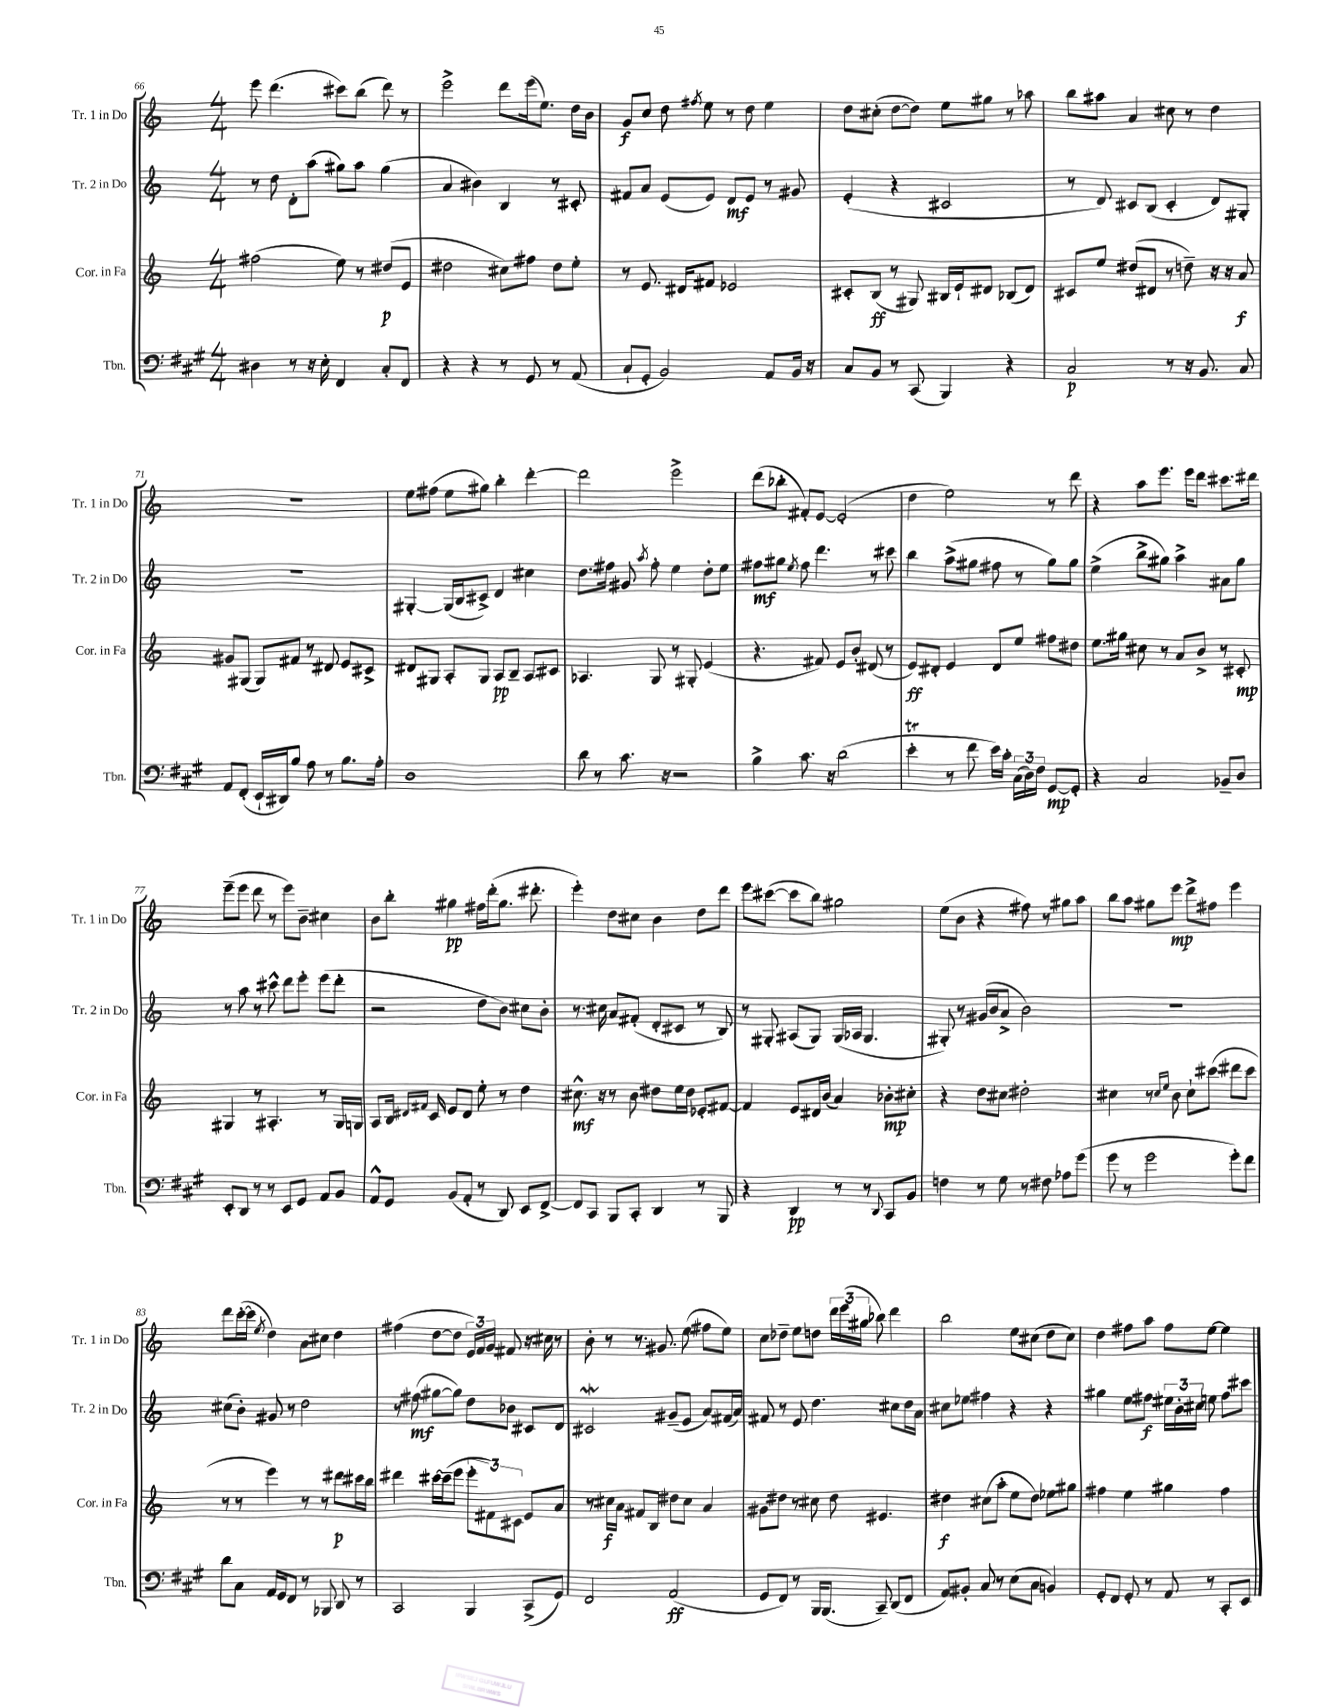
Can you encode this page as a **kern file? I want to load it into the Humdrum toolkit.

**kern	**dynam	**kern	**dynam	**kern	**dynam	**kern	**dynam
*part4	*part4	*part3	*part3	*part2	*part2	*part1	*part1
*staff4	*staff4	*staff3	*staff3	*staff2	*staff2	*staff1	*staff1
*I"Tbn.	*	*I"Cor. in Fa	*	*I"Tr. 2 in Do	*	*I"Tr. 1 in Do	*
*I'Tbn.	*	*I'Cor. in Fa	*	*I'Tr. 2 in Do	*	*I'Tr. 1 in Do	*
*clefF4	*	*clefG2	*	*clefG2	*	*clefG2	*
*k[f#c#g#]	*	*k[]	*	*k[]	*	*k[]	*
*M4/4	*	*M4/4	*	*M4/4	*	*M4/4	*
=66	=66	=66	=66	=66	=66	=66	=66
4D#X\	.	(2ff#X\	.	8r	.	8eee\	.
.	.	.	.	8dd\	.	(4.ddd\	.
8r	.	.	.	8d'\L	.	.	.
16r	.	.	.	(8aa\J	.	.	.
16E'\	.	.	.	.	.	.	.
4FF#/	.	8ee\)	.	8gg#X\L)	.	8ccc#X\L)	.
.	.	8r	.	8aa\J	.	(8bb\J	.
8C#'/L	.	(8dd#X/L	p	(4gg#\	.	8ddd\)	.
8FF#/J	.	8e/J	.	.	.	8r	.
=67	=67	=67	=67	=67	=67	=67	=67
4r	.	2dd#X\	.	4a/	.	2eee^\	.
4r	.	.	.	4b#X\)	.	.	.
8r	.	8cc#X\L)	.	4B/	.	8ddd\L	.
8GG#/	.	8ff#X\J	.	.	.	(16eee\k	.
.	.	.	.	.	.	8.ee\J)	.
8r	.	8dd#\L	.	8r	.	.	.
(8AA/	.	8ee'\J	.	8c#X'/	.	16dd\LL	.
.	.	.	.	.	.	16b\JJ	.
=68	=68	=68	=68	=68	=68	=68	=68
8C#`/L	.	8r	.	8f#X/L	.	8g/L	f
8GG#'/J	.	8.e/	.	8a/J	.	8cc/J	.
2BB/)	.	.	.	(8e/L	.	8dd\	.
.	.	16d#X/KL	.	.	.	.	.
.	.	.	.	.	.	8qff#X/	.
.	.	8f#X/J	.	8e/J)	.	8ee\	.
.	.	2e-X/	.	8d/L	mf	8r	.
.	.	.	.	8e/J	.	8dd\	.
8AA/L	.	.	.	8r	.	4ee\	.
16BB/Jk	.	.	.	8g#X/	.	.	.
16r	.	.	.	.	.	.	.
=69	=69	=69	=69	=69	=69	=69	=69
8C#/L	.	8c#X'/L	.	(4e'/	.	8dd\L	.
8BB/J	.	(8B/J	ff	.	.	(8cc#X'\J	.
8r	.	8r	.	4r	.	[8dd\L	.
(8CC#/	.	8G#X/)	.	.	.	8dd\J])	.
4BBB/)	.	16B#X/LL	.	2c#X/	.	8ee\L	.
.	.	16e`/J	.	.	.	.	.
.	.	8d#X/J	.	.	.	8gg#X\J	.
4r	.	(8B-X/L	.	.	.	8r	.
.	.	8d#/J)	.	.	.	8aa-X\	.
=70	=70	=70	=70	=70	=70	=70	=70
2C#/	p	8c#X/L	.	8r	.	8bb\L	.
.	.	8ee/J	.	8d/)	.	8aa#X\J	.
.	.	(8dd#X/L	.	8c#X/L	.	4a/	.
.	.	8d#X/J	.	(8B/J	.	.	.
8r	.	8r	.	4c#'/	.	8cc#X\	.
16r	.	8ddn~\)	.	.	.	8r	.
8.BB/	.	.	.	.	.	.	.
.	.	16r	.	8d/L)	.	4dd\	.
.	.	16r	.	.	.	.	.
8C#/	.	8a/	f	8G#X'/J	.	.	.
!!LO:LB:g=z
=71	=71	=71	=71	=71	=71	=71	=71
8AA/L	.	8g#X/L	.	1r	.	1r	.
(8FF#'/J	.	(8G#X/J	.	.	.	.	.
16EE`/LL	.	8G#/L)	.	.	.	.	.
16DD#X/J)	.	.	.	.	.	.	.
8B/J	.	8f#X/J	.	.	.	.	.
8A\	.	8r	.	.	.	.	.
8r	.	8d#X/	.	.	.	.	.
8.B\L	.	8e/L	.	.	.	.	.
.	.	8c#X^/J	.	.	.	.	.
16A'\Jk	.	.	.	.	.	.	.
=72	=72	=72	=72	=72	=72	=72	=72
1D	.	8d#X/L	.	[4G#X'/	.	8ee\L	.
.	.	8G#X/J	.	.	.	(8ff#X\J	.
.	.	8A'/L	.	(16G#/LL]	.	8ee\L	.
.	.	.	.	16B/J	.	.	.
.	.	8G#/J	.	8c#X^/J)	.	8gg#X\J)	.
.	.	8A/L	pp	4d/	.	4bb'\	.
.	.	8B~/J	.	.	.	.	.
.	.	8A/L	.	4cc#X\	.	[4ddd'\	.
.	.	8c#X/J	.	.	.	.	.
=73	=73	=73	=73	=73	=73	=73	=73
8d\	.	4.A-X/	.	8.dd\L	.	2ddd\]	.
8r	.	.	.	.	.	.	.
.	.	.	.	16ff#X\Jk	.	.	.
8.c#\	.	.	.	8g#X/	.	.	.
.	.	.	.	8qaa/	.	.	.
.	.	8G/	.	8ff#'\	.	.	.
16r	.	.	.	.	.	.	.
2r	.	8r	.	4ee\	.	2eee^\	.
.	.	8G#X'/	.	.	.	.	.
.	.	(4e/	.	8dd'\L	.	.	.
.	.	.	.	8ee\J	.	.	.
=74	=74	=74	=74	=74	=74	=74	=74
4B^\	.	4.r	.	8ff#X\L	mf	(8ddd\L	.
.	.	.	.	8gg#X\J	.	8bb-X'\J	.
.	.	.	.	8qee/	.	.	.
8.c#\	.	.	.	8ff#\	.	8f#X'/L)	.
.	.	8f#X/)	.	4.ddd\	.	[8e/J	.
16r	.	.	.	.	.	.	.
(2d\	.	8e/L	.	.	.	(2e'/]	.
.	.	8b'/J	.	.	.	.	.
.	.	(8d#X/	.	8r	.	.	.
.	.	8r	.	8ccc#X\	.	.	.
=75	=75	=75	=75	=75	=75	=75	=75
4eT'\	.	8e/L)	ff	4bb\	.	4dd\	.
.	.	8d#X'/J	.	.	.	.	.
8r	.	4e/	.	(8aa^\L	.	2ee\)	.
8f#\	.	.	.	8gg#X\J	.	.	.
16e\LL)	.	8d#/L	.	8ff#X\	.	.	.
16c#'\JJ	.	.	.	.	.	.	.
(24C#\LL	.	8ee/J	.	8r	.	.	.
24D\)	.	.	.	.	.	.	.
24F#\JJ	.	.	.	.	.	.	.
[8GG#/L	mp	8ff#X\L	.	8gg#\L)	.	8r	.
8GG#'/J]	.	8dd#X\J	.	8gg#\J	.	8ddd\	.
=76	=76	=76	=76	=76	=76	=76	=76
4r	.	8.ee\L	.	(4ee^\	.	4r	.
.	.	16gg#X\Jk	.	.	.	.	.
2C#/	.	8cc#X\	.	8bb^\L	.	8aa\L	.
.	.	8r	.	8gg#X\J)	.	8.eee\J	.
.	.	8a/L	.	4aa^\	.	.	.
.	.	.	.	.	.	16eee\KL	.
.	.	8b^/J	.	.	.	8ddd\J	.
8BB-X~/L	.	8r	.	8a#X\L	.	8.ccc#X\L	.
8D/J	.	8c#X'/	mp	8gg#\J	.	.	.
.	.	.	.	.	.	16ddd#X\Jk	.
!!LO:LB:g=z
=77	=77	=77	=77	=77	=77	=77	=77
8EE'/L	.	4G#X/	.	8r	.	(8eee~\L	.
8DD/J	.	.	.	8aa\	.	8eee\J	.
8r	.	8r	.	8r	.	8ddd\	.
8r	.	4.A#X'/	.	8ccc#X^^\	.	8r	.
8EE/L	.	.	.	8ddd\L	.	8eee\L)	.
8GG#/J	.	.	.	8eee'\J	.	8b~\J	.
8AA/L	.	8r	.	(8eee\L	.	4cc#X\	.
8BB/J	.	16G#/LL	.	8ddd'\J	.	.	.
.	.	16Gn/JJ	.	.	.	.	.
=78	=78	=78	=78	=78	=78	=78	=78
8AA^^/L	.	8A/L	.	2r	.	8b\L	.
8GG#/J	.	16B/Jk	.	.	.	8bb'\J	.
.	.	16qqd#X/LL	.	.	.	.	.
.	.	16qqf#X/JJ	.	.	.	.	.
.	.	16c/	.	.	.	.	.
(8BB/L	.	8e/L	.	.	.	4gg#X\	pp
8AA'/J	.	8d#/J	.	.	.	.	.
8r	.	8ee'\	.	8dd\L	.	16ff#X\LL	.
.	.	.	.	.	.	(16ddd'\J	.
8DD/)	.	8r	.	8b\J)	.	8.gg#\J	.
8EE/L	.	4dd\	.	8cc#X\L	.	.	.
.	.	.	.	.	.	8.ddd#X'\	.
[8FF#^/J	.	.	.	8b'\J	.	.	.
=79	=79	=79	=79	=79	=79	=79	=79
8FF#/L]	.	8.cc#X^^\	mf	8.r	.	4eee'\)	.
8CC#/J	.	.	.	.	.	.	.
.	.	16r	.	16cc#X\	.	.	.
8BBB/L	.	8r	.	8a/L	.	8dd\L	.
8CC#'/J	.	8b\	.	(8f#X'/J	.	8cc#X\J	.
4DD/	.	8dd#X\L	.	8d'/L	.	4b\	.
.	.	16ee\L	.	8c#X/J	.	.	.
.	.	16dd#\JJ	.	.	.	.	.
8r	.	8e-X'/L	.	8r	.	8dd\L	.
8BBB/	.	[8f#X/J	.	8B/)	.	8ddd\J	.
=80	=80	=80	=80	=80	=80	=80	=80
4r	.	4f#/]	.	8r	.	8eee\L	.
.	.	.	.	8G#X'/	.	([8ccc#X\J	.
4DD/	pp	8e/L	.	(8A#X/L	.	8ccc#\L]	.
.	.	16d#X/L	.	8G#/J)	.	8bb\J)	.
.	.	(16b/JJ	.	.	.	.	.
8r	.	4a/)	.	(16G#/LL	.	2gg#X\	.
.	.	.	.	16A-X/JJ	.	.	.
8r	.	.	.	4.G#/	.	.	.
8qqDD/	.	.	.	.	.	.	.
8CC#/L	.	8b-X'\L	mp	.	.	.	.
8BB/J	.	8cc#X'\J	.	.	.	.	.
=81	=81	=81	=81	=81	=81	=81	=81
4Fn\	.	4r	.	8G#X'/)	.	(8ee\L	.
.	.	.	.	8r	.	8b\J	.
8r	.	8dd\L	.	(16g#X/LL	.	4r	.
.	.	.	.	16b/J	.	.	.
8G#\	.	8cc#X\J	.	8a^/J	.	.	.
8r	.	2dd#X'\	.	2b\)	.	8ff#X\)	.
8F#X\	.	.	.	.	.	8r	.
8A-X\L	.	.	.	.	.	8gg#X\L	.
(8g#\J	.	.	.	.	.	8aa\J	.
=82	=82	=82	=82	=82	=82	=82	=82
8g#\	.	4cc#X\	.	1r	.	8bb\L	.
8r	.	.	.	.	.	8aa\J	.
2g#\	.	8r	.	.	.	8gg#X\L	.
.	.	16qqcc#/LL	.	.	.	.	.
.	.	16qqee/JJ	.	.	.	.	.
.	.	8b\	.	.	.	8eee\J	mp
.	.	8cc#`\L	.	.	.	8ddd^\L	.
.	.	(8ccc#X\J	.	.	.	8ff#X\J	.
8g#'\L)	.	8ddd#X\L	.	.	.	4eee\	.
8f#\J	.	8ccc#\J	.	.	.	.	.
!!LO:LB:g=z
=83	=83	=83	=83	=83	=83	=83	=83
8d\L	.	8r	.	(8cc#X\L	.	8ddd\L	.
8C#\J	.	8r	.	8b'\J)	.	([16ccc'\L	.
.	.	.	.	.	.	16ccc\JJ]	.
.	.	.	.	.	.	8qee/	.
16AA/LL	.	4eee\)	.	8g#X/	.	4dd\)	.
16GG#/J	.	.	.	.	.	.	.
8FF#/J	.	.	.	8r	.	.	.
8r	.	8r	.	2dd\	.	8a\L	.
8BBB-X/	.	8r	.	.	.	8cc#X\J	.
8DD/	.	8ddd#X\L	p	.	.	4dd\	.
8r	.	16ccc#X\L	.	.	.	.	.
.	.	16bb\JJ	.	.	.	.	.
=84	=84	=84	=84	=84	=84	=84	=84
2CC#/	.	4ddd#X\	.	8r	.	(4ff#X\	.
.	.	.	.	(8ff#X\	mf	.	.
.	.	[16ccc#X\LL	.	[8gg#X\L	.	[8dd\L	.
.	.	(16ccc#~\J]	.	.	.	.	.
.	.	8eee\J	.	8gg#\J])	.	8dd\J]	.
4BBB/	.	12eee'\L	.	8dd\L	.	24e/LL)	.
.	.	.	.	.	.	24f/	.
.	.	12f#X\)	.	.	.	24g/JJ	.
.	.	.	.	8b-X\J	.	8f#X/	.
.	.	12c#X\J	.	.	.	.	.
(8CC#^/L	.	8e/L	.	8c#X/L	.	16r	.
.	.	.	.	.	.	16cc#X\	.
8GG#/J)	.	8a/J	.	8d/J	.	8r	.
=85	=85	=85	=85	=85	=85	=85	=85
2FF#/	.	8r	.	2c#XW/	.	8b'\	.
.	.	16cc#X\LL	f	.	.	8r	.
.	.	16a\JJ	.	.	.	.	.
.	.	8f#X/L	.	.	.	8.r	.
.	.	8B/J	.	.	.	.	.
.	.	.	.	.	.	8.g#X/	.
(2AA/	ff	8dd#X\L	.	(8g#X~/L	.	.	.
.	.	8cc#\J	.	8e/J	.	(8ee\	.
.	.	4a/	.	8a/L)	.	8ff#X\L	.
.	.	.	.	(16f#X/L	.	8ee\J)	.
.	.	.	.	16a/JJ)	.	.	.
=86	=86	=86	=86	=86	=86	=86	=86
8GG#/L	.	8g#X\L	.	8f#X/	.	8cc\L	.
8FF#/J)	.	8dd#X\J	.	8r	.	8dd-X~\J	.
8r	.	8r	.	8e/	.	8ee\L	.
16BBB/KL	.	8cc#X\	.	4.dd\	.	8ddn\J	.
(8.BBB/J	.	.	.	.	.	.	.
.	.	8dd#\	.	.	.	24ddd\LL	.
.	.	.	.	.	.	(24eee\	.
.	.	.	.	.	.	24gg#X\JJ	.
8CC#~/)	.	4.e#X/	.	.	.	8bb-X\)	.
(8DD/L	.	.	.	8cc#X\L	.	4ddd\	.
8FF#/J	.	.	.	16dd\L	.	.	.
.	.	.	.	16a\JJ	.	.	.
=87	=87	=87	=87	=87	=87	=87	=87
8AA/L)	.	4dd#X\	f	8cc#X\L	.	2bb\	.
8BB#X'/J	.	.	.	8ee-X\J	.	.	.
8C#/	.	(8cc#X\L	.	4ff#X\	.	.	.
8r	.	8aa'\J	.	.	.	.	.
(8E\L	.	8ee\L	.	4r	.	8ee\L	.
8C#\J	.	8dd#\J)	.	.	.	(8cc#X\J	.
4BBn/)	.	8ee-X\L	.	4r	.	8dd\L	.
.	.	8gg#X\J	.	.	.	8cc#\J)	.
=88	=88	=88	=88	=88	=88	=88	=88
8GG#'/L	.	4ff#X\	.	4gg#X\	.	4dd\	.
8FF#/J	.	.	.	.	.	.	.
8GG#'/	.	4ee\	.	8ee\L	.	8ff#X\L	.
8r	.	.	.	8ff#X\J	f	8aa\J	.
8AA/	.	4gg#X\	.	24ee#X\LL	.	8ff#\L	.
.	.	.	.	24b'\	.	.	.
.	.	.	.	24cc#X\JJ	.	.	.
8r	.	.	.	8een\	.	[8ee\J	.
8CC#'/L	.	4ff#\	.	8ff#\L	.	4ee\]	.
8EE/J	.	.	.	8ccc#X\J	.	.	.
==	==	==	==	==	==	==	==
*-	*-	*-	*-	*-	*-	*-	*-
